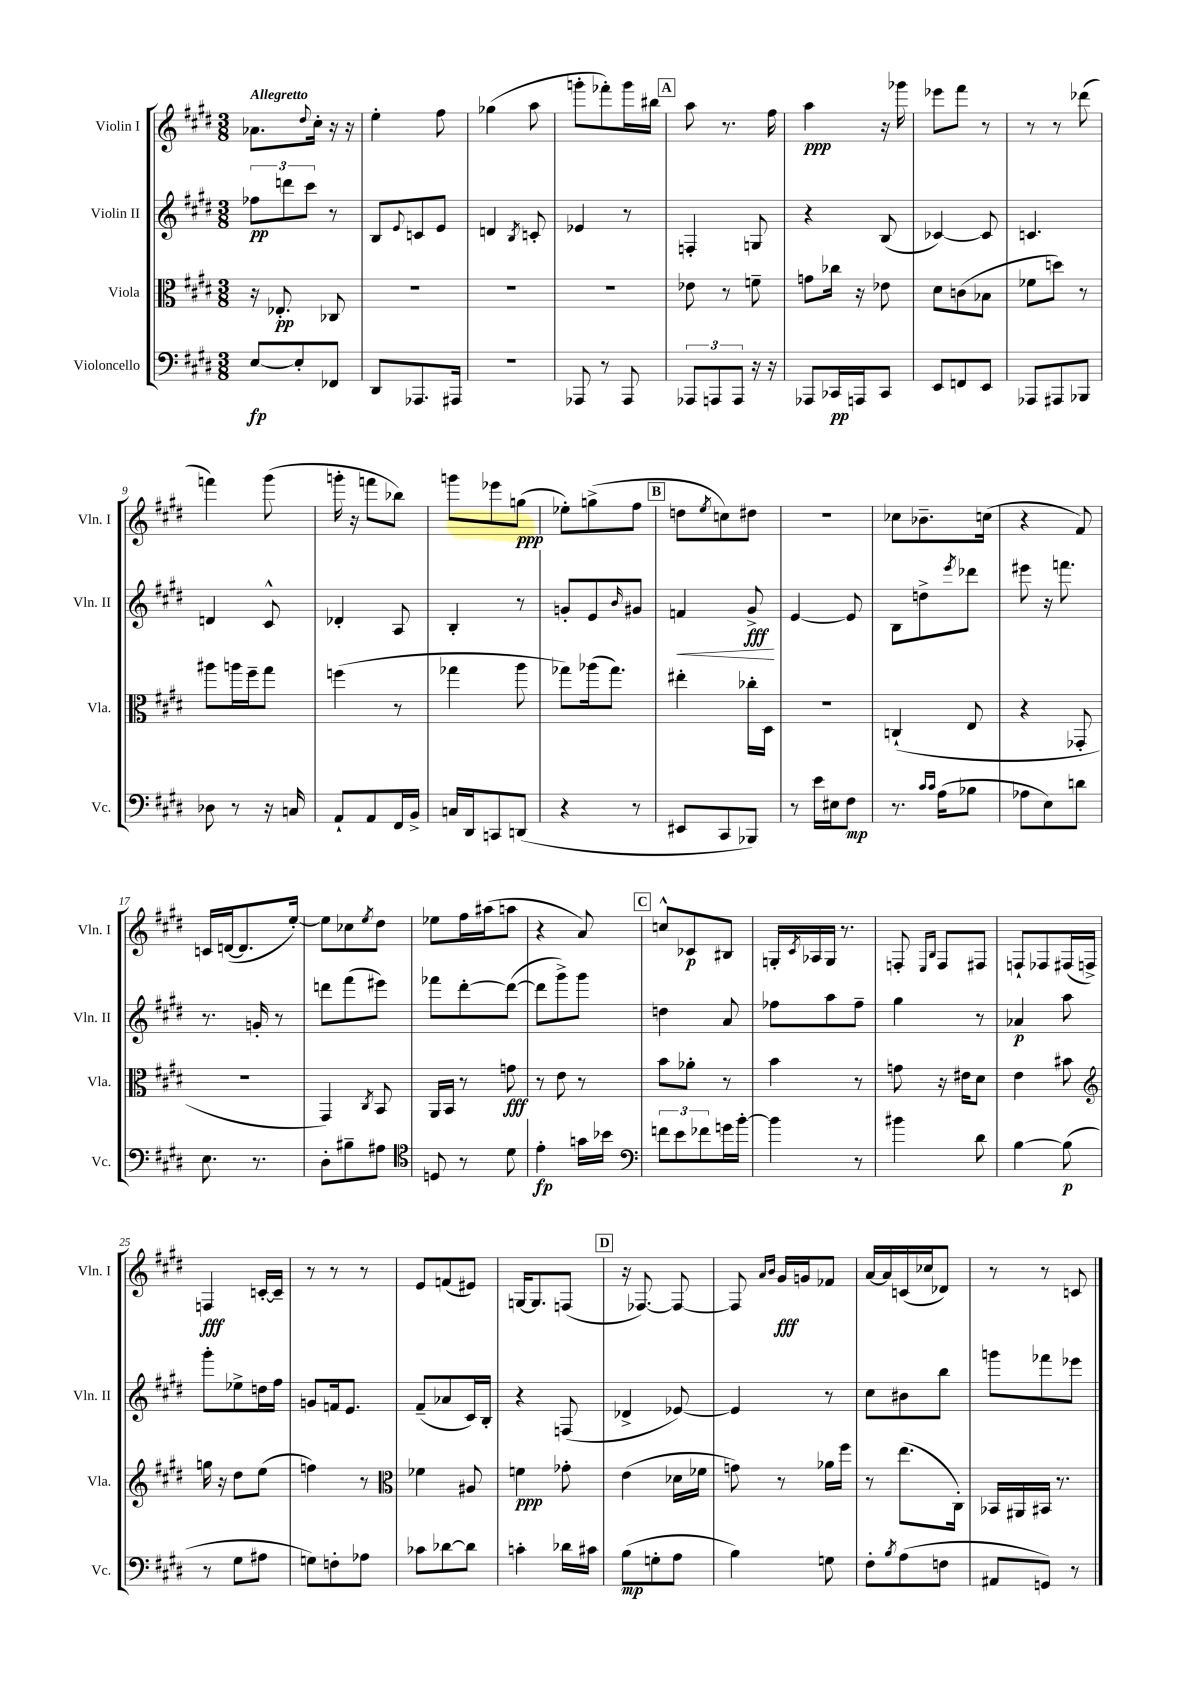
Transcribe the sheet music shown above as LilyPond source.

<<
\new StaffGroup <<
\new Staff = "s0" \with { instrumentName = "Violin I" shortInstrumentName = "Vln. I" } {
    \clef treble \key e \major \numericTimeSignature \time 3/8 \tempo "Allegretto"
    aes'8. \appoggiatura { dis''8 } cis''16-. r16 r16 |
    e''4-. fis''8 |
    ges''4( a''8 |
    g'''8-. fes'''8-.) g'''16 bis''16 |
    \mark \markup { \box "A" } a''8 r8. fis''16 |
    a''4\ppp r16 ges'''16 |
    ees'''8 fis'''8 r8 |
    r8 r8 des'''8( |
    f'''4) gis'''8( |
    g'''16-. r16 f'''8 bes''8) |
    g'''8 ees'''8 g''8\ppp( |
    ees''8-.) g''8->( fis''8 |
    \mark \markup { \box "B" } d''8 \acciaccatura { e''8 } c''8) dis''8 |
    r4. |
    ces''8 bes'8.-- c''16( |
    r4 fis'8) |
    c'16 d'16~( d'8. e''16~-.) |
    e''8 ces''8 \acciaccatura { e''8 } dis''8 |
    ees''8 fis''16 ais''16( a''8 |
    r4 a'8) |
    \mark \markup { \box "C" } c''8-^ ces'8\p bis8 |
    g16-. \acciaccatura { cis'8 } aes16 g16 r8. |
    f8-. \grace { e16 b16 } f8 fis8 |
    f8-! fes8 fis16( f16->) |
    f4\fff c'16~-. c'16-- |
    r8 r8 r8 |
    e'8 f'8( eis'8) |
    g16~ g8. f8( |
    \mark \markup { \box "D" } r16 fes8.~) fes8~ |
    fes8 \grace { a'16 b'16 } gis'16\fff g'16 fes'8 |
    a'16~ a'16 c'16( ces''16 des'8) |
    r8 r8 c'8 \bar "|." |
}
\new Staff = "s1" \with { instrumentName = "Violin II" shortInstrumentName = "Vln. II" } {
    \clef treble \key e \major \numericTimeSignature \time 3/8
    \tuplet 3/2 { fes''8\pp d'''8 cis'''8 } r8 |
    b8 \appoggiatura { e'8 } c'8 e'8 |
    d'4 \acciaccatura { b8 } c'8-. |
    ees'4 r8 |
    \mark \markup { \box "A" } f4-. g8 |
    r4 b8( |
    ces'4~) ces'8 |
    c'4. |
    d'4 cis'8-^ |
    des'4-. a8 |
    b4-. r8 |
    g'8-. e'8 \grace { b'16 } gis'8 |
    \mark \markup { \box "B" } f'4\< gis'8->\fff\! |
    e'4~ e'8 |
    b8 d''8-> \acciaccatura { e'''8 } des'''8 |
    eis'''8 r16 f'''8. |
    r8. g'16-. r8 |
    d'''8 fis'''8( eis'''8) |
    fes'''8 dis'''8~-. dis'''8~( |
    dis'''8 gis'''8->) gis'''8 |
    \mark \markup { \box "C" } d''4 a'8 |
    fes''8 a''8 fes''8-- |
    gis''4 r8 |
    aes'4\p a''8 |
    gis'''8-. ees''8-> d''16 fis''16 |
    g'8 f'16 e'8. |
    fis'8--( aes'8 cis'16) b16-. |
    r4 f8( |
    \mark \markup { \box "D" } des'4-> ees'8~) |
    ees'4 r8 |
    cis''8 bis'8 b''8 |
    g'''8 fes'''8 ees'''8 \bar "|." |
}
\new Staff = "s2" \with { instrumentName = "Viola" shortInstrumentName = "Vla." } {
    \clef alto \key e \major \numericTimeSignature \time 3/8
    r16 ees8.-.\pp ces8 |
    R4. |
    R4. |
    R4. |
    \mark \markup { \box "A" } ees'8 r8 f'8-- |
    g'8 ces''16 r16 ees'8 |
    dis'8 c'8( bes8 |
    fes'8 d''8) r8 |
    ais''8 a''16 fis''16-- gis''8 |
    f''4( r8 |
    ges''4 a''8 |
    ges''8) aes''16( ges''8.) |
    \mark \markup { \box "B" } eis''4-. ces''16-. dis16 |
    R4. |
    c4-!( e8 |
    r4 ges,8-. |
    R4. |
    gis,4) \acciaccatura { cis8 } b,8 |
    a,16 b,16 r8 g'8\fff |
    r8 e'8 r8 |
    \mark \markup { \box "C" } b'8 aes'8-. r8 |
    b'4 r8 |
    g'8 r16 eis'16 dis'8 |
    e'4 bis'8 |
    \clef treble g''16 r16 dis''8 e''8( |
    f''4) r8 |
    \clef alto fes'4 ais8 |
    f'4\ppp ges'8-. |
    \mark \markup { \box "D" } e'4( des'16 fes'16 |
    g'8) r8 aes'16 fis''16 |
    r8 e''8.( cis16-.) |
    bes,16 ais,16 bis,16 r8. \bar "|." |
}
\new Staff = "s3" \with { instrumentName = "Violoncello" shortInstrumentName = "Vc." } {
    \clef bass \key e \major \numericTimeSignature \time 3/8
    e8~\fp e8-. fes,8 |
    dis,8 aes,,8. ais,,16 |
    R4. |
    aes,,8 r8 aes,,8 |
    \mark \markup { \box "A" } \tuplet 3/2 { aes,,8 a,,8 a,,8 } r16 r16 |
    aes,,8 ces,16\pp a,,16 ces,8 |
    e,8 f,8 e,8 |
    aes,,8 ais,,8 bes,,8 |
    des8 r8 r16 c16 |
    a,8-! a,8 fis,16 b,16-> |
    c16 dis,16 c,8 d,8( |
    r4 r8 |
    \mark \markup { \box "B" } eis,8 cis,8 bes,,8) |
    r8 e'16 eis16 fis8\mp |
    r8. \grace { cis'16 cis'16 } a16( bes8 |
    aes8 e8) d'8 |
    e8. r8. |
    dis8-. bis8-- ais8 |
    \clef tenor d8 r8 dis'8 |
    e'4-.\fp g'16 bes'16 |
    \mark \markup { \box "C" } \clef bass \tuplet 3/2 { f'8 e'8 fes'8 } g'16 b'16~-. |
    b'4 r8 |
    bis'4 dis'8 |
    b4~ b8\p( |
    r8 gis8 ais8 |
    g8) f8-. aes8 |
    ces'8 des'8~ des'8 |
    c'4-. des'16 cis'16 |
    \mark \markup { \box "D" } b8\mp( g8-. a8 |
    b4) g8 |
    fis8-. \acciaccatura { b8 } a8( f8 |
    ais,8 g,8) r8 \bar "|." |
}
>>
>>
